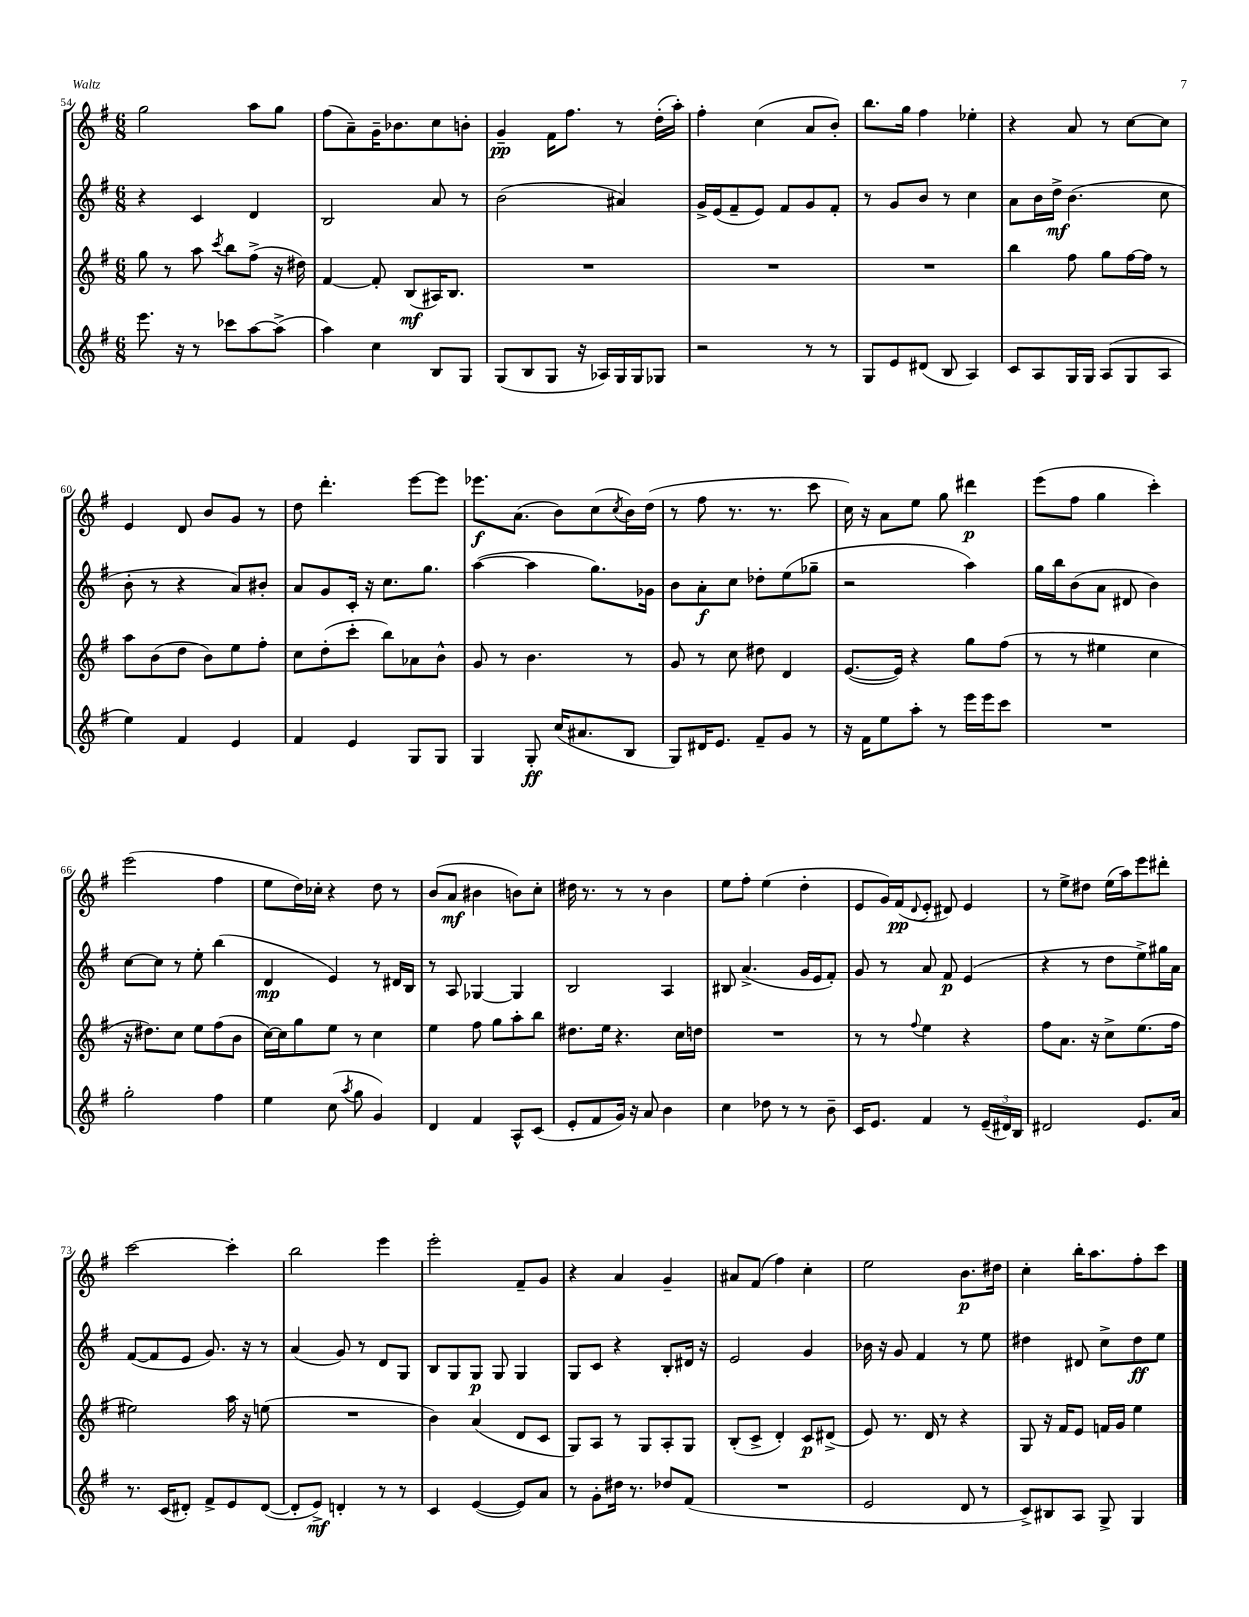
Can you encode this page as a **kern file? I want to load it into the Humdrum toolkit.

**kern	**kern	**kern	**kern
*staff4	*staff3	*staff2	*staff1
*clefG2	*clefG2	*clefG2	*clefG2
*k[f#]	*k[f#]	*k[f#]	*k[f#]
*M6/8	*M6/8	*M6/8	*M6/8
8.eee	8gg	4r	2gg
.	8r	.	.
16r	.	.	.
8r	8aa	4c	.
.	8qccc	.	.
8ccc-	8bb	.	.
[8aa	(8ff#^	4d	8aa
(8aa^]	16r	.	8gg
.	16dd#)	.	.
=	=	=	=
4aa)	[4f#	2B	(8ff#
.	.	.	8a~)
4cc	8f#']	.	16g~
.	.	.	8.b-
.	(8B	.	.
8B	16A#)	8a	8cc
.	8.B	.	.
8G	.	8r	8b'
=	=	=	=
(8G	2.r	(2b	4g~
8B	.	.	.
8G	.	.	16f#
.	.	.	8.ff#
16r	.	.	.
16A-)	.	.	.
16G	.	4a#)	8r
16G	.	.	.
8G-	.	.	(16dd'
.	.	.	16aa')
=	=	=	=
2r	2.r	16g^	4ff#'
.	.	(16e	.
.	.	8f#~	.
.	.	8e)	(4cc
.	.	8f#	.
8r	.	8g	8a
8r	.	8f#'	8b')
=	=	=	=
8G	2.r	8r	8.bb
8e	.	8g	.
.	.	.	16gg
(8d#	.	8b	4ff#
8B	.	8r	.
4A)	.	4cc	4ee-'
=	=	=	=
8c	4bb	8a	4r
8A	.	16b	.
.	.	16dd^	.
16G	8ff#	(4.b	8a
16G	.	.	.
(8A	8gg	.	8r
8G	[16ff#	.	[8cc
.	16ff#]	.	.
8A	8r	8cc	8cc]
=	=	=	=
4ee)	8aa	8b'	4e
.	(8b	8r	.
4f#	8dd	4r	8d
.	8b)	.	8b
4e	8ee	8a)	8g
.	8ff#'	8b#'	8r
=	=	=	=
4f#	8cc	8a	8dd
.	(8dd'	8g	4.ddd'
4e	8ccc'	16c'	.
.	.	16r	.
.	8bb)	8.cc	.
8G	8a-	.	[8eee
.	.	8.gg	.
8G	8b^^	.	8eee]
=	=	=	=
4G	8g	([4aa	8.eee-
.	8r	.	.
.	.	.	(8.a
8G'	4.b	4aa]	.
(16cc	.	.	8b)
8.a#	.	.	.
.	.	8.gg)	(8cc
.	.	.	8qcc
8B	8r	.	16b)
.	.	16g-	(16dd
=	=	=	=
8G)	8g	8b	8r
16d#	8r	8a'	8ff#
8.e	.	.	.
.	8cc	8cc	8.r
8f#~	8dd#	8dd-'	.
.	.	.	8.r
8g	4d	(8ee	.
8r	.	8gg-~	8ccc
=	=	=	=
16r	([8.e	2r	16cc)
16f#	.	.	16r
8ee	.	.	8a
.	16e])	.	.
8aa'	4r	.	8ee
8r	.	.	8gg
16eee	8gg	4aa)	4ddd#
16eee	.	.	.
8ccc	(8ff#	.	.
=	=	=	=
2.r	8r	16gg	(8eee
.	.	16bb	.
.	8r	(8b	8ff#
.	4ee#	8a	4gg
.	.	8d#	.
.	4cc	4b)	4ccc')
=	=	=	=
2gg'	16r	[8cc	(2eee
.	8.dd#)	.	.
.	.	8cc]	.
.	8cc	8r	.
.	8ee	8ee'	.
4ff#	(8ff#	(4bb	4ff#
.	8b	.	.
=	=	=	=
4ee	[16cc)	4d	8ee
.	16cc]	.	.
.	8gg	.	16dd)
.	.	.	16cc-'
(8cc	8ee	4e)	4r
8qaa	.	.	.
8gg	8r	.	.
4g)	4cc	8r	8dd
.	.	16d#	8r
.	.	16B	.
=	=	=	=
4d	4ee	8r	(8b
.	.	8A	8a
4f#	8ff#	[4G-	4b#
.	8gg	.	.
8A^^	8aa'	4G-]	8b)
(8c	8bb	.	8cc'
=	=	=	=
8e'	8.dd#	2B	16dd#
.	.	.	8.r
8f#	.	.	.
.	16ee	.	.
16g)	4.r	.	8r
16r	.	.	.
8a	.	.	8r
4b	.	4A	4b
.	16cc	.	.
.	16dd	.	.
=	=	=	=
4cc	2.r	8B#	8ee
.	.	(4.a^	8ff#'
8dd-	.	.	(4ee
8r	.	.	.
8r	.	16g	4dd'
.	.	16e	.
8b~	.	8f#')	.
=	=	=	=
16c	8r	8g	8e
8.e	.	.	.
.	8r	8r	16g)
.	.	.	(16f#
.	8qqff#	.	8qqd
4f#	4ee	8a	8e'
.	.	8f#	8d#)
8r	4r	(4e	4e
(24e~	.	.	.
24d#)	.	.	.
24B	.	.	.
=	=	=	=
2d#	8ff#	4r	8r
.	8.a	.	8ee^
.	.	8r	8dd#
.	16r	.	.
.	8cc^	8dd	(16ee
.	.	.	16aa)
8.e	(8.ee	8ee^)	8eee
.	.	16gg#	8ddd#'
16a	16ff#	16a	.
=	=	=	=
8.r	2ee#)	([8f#	[2ccc
.	.	8f#]	.
(16c	.	.	.
8d#')	.	8e	.
8f#^	.	8.g)	.
8e	16aa	.	4ccc']
.	16r	16r	.
([8d#	(8ee	8r	.
=	=	=	=
8d#']	2.r	(4a	2bb
8e^)	.	.	.
4d'	.	8g)	.
.	.	8r	.
8r	.	8d	4eee
8r	.	8G	.
=	=	=	=
4c	4b)	8B	2eee'
.	.	8G	.
([4e	(4a	8G	.
.	.	8G	.
8e])	8d	4G	8f#~
8a	8c	.	8g
=	=	=	=
8r	8G)	8G	4r
8g'	8A	8c	.
16dd#	8r	4r	4a
8.r	.	.	.
.	8G	.	.
8dd-	8A'	8B'	4g~
(8f#	8G	16d#	.
.	.	16r	.
=	=	=	=
2.r	(8B'	2e	8a#
.	8c^	.	(8f#
.	4d')	.	4ff#)
.	8c	4g	4cc'
.	(8d#^	.	.
=	=	=	=
2e	8e)	16b-	2ee
.	.	16r	.
.	8.r	8g	.
.	.	4f#	.
.	16d	.	.
.	8r	.	.
8d	4r	8r	8.b
8r	.	8ee	.
.	.	.	16dd#
=	=	=	=
8c^)	8G	4dd#	4cc'
8B#	16r	.	.
.	16f#	.	.
8A	8e	8d#	16bb'
.	.	.	8.aa
8G^	16f	8cc^	.
.	16g	.	.
4G	4ee	8dd#	8ff#'
.	.	8ee	8ccc
==	==	==	==
*-	*-	*-	*-
